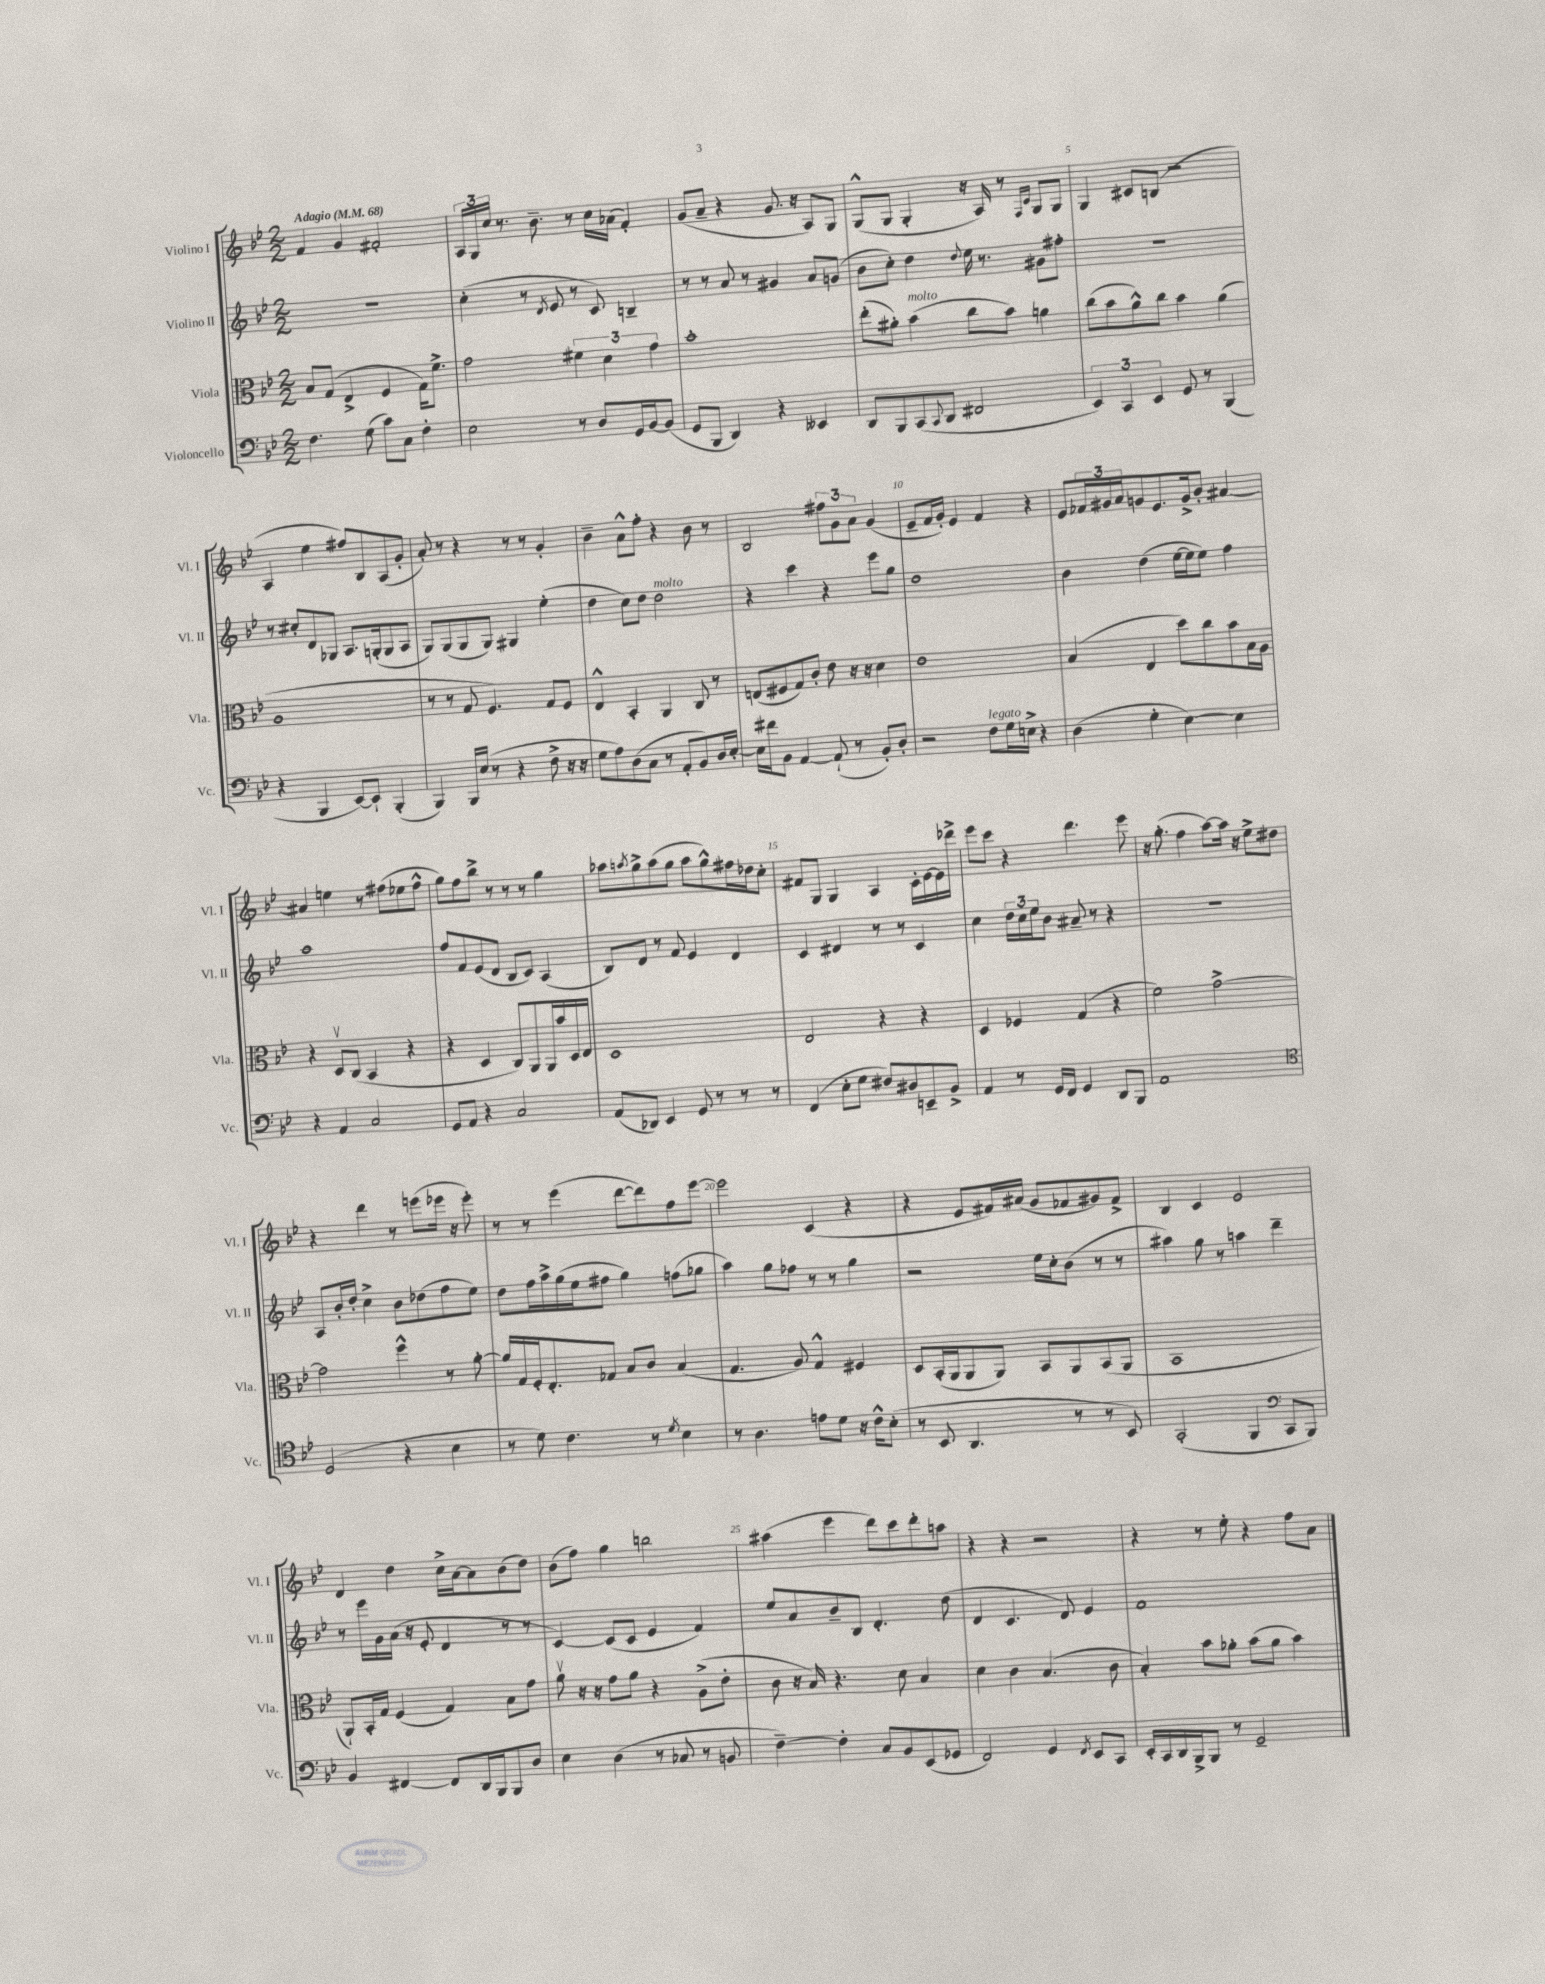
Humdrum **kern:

**kern	**kern	**kern	**kern
*staff4	*staff3	*staff2	*staff1
*clefF4	*clefC3	*clefG2	*clefG2
*k[b-e-]	*k[b-e-]	*k[b-e-]	*k[b-e-]
*M2/2	*M2/2	*M2/2	*M2/2
*MM68	*MM68	*MM68	*MM68
4.F	8B-	1r	4f
.	(8G	.	.
.	4E-^	.	4g
(8G	.	.	.
8c)	4F	.	2f#'
8C	.	.	.
4F'	16G)	.	.
.	8.f^	.	.
=	=	=	=
2E-	2g	(4cc'	24A
.	.	.	24G
.	.	.	24cc
.	.	.	8.r
.	.	8r	.
.	.	.	8.b-~
.	.	8qd	.
.	.	8e-	.
8r	6f#	8r	8r
8D	.	8c)	16cc
.	6d	.	.
.	.	.	(16a-
16GG	.	4B~	4f')
[16BB-	.	.	.
.	6g	.	.
(8BB-]	.	.	.
=	=	=	=
8GG	1b-'	8r	(8g
8BBB-	.	8r	8a~
4DD)	.	8a	4r
.	.	8r	.
4r	.	4g#	8.g
.	.	.	16r
4EE--	.	8a	8A)
.	.	(8g	8G
=	=	=	=
8DD	(8ee-'	8b-	(8G^^
8BBB-	8a#')	8cc')	8G
(8CC	(4b-	4dd	4G'
8qqCC	.	.	.
8DD	.	.	.
.	.	8qqdd	.
2FF#	8cc	16ee-	16r
.	.	8.r	16A)
.	8b-)	.	8r
.	.	.	16qqF
.	.	.	16qqc
.	4a	8g#	8G
.	.	8ff#'	8G
=	=	=	=
6EE-)	(8cc	1r	4G
.	8b-	.	.
6CC	.	.	.
.	8a^^)	.	8c#
6EE-	.	.	.
.	8cc	.	(8B
8GG	4b-	.	2r
8r	.	.	.
(4BBB-	(4a	.	.
=	=	=	=
4r	1A	8r	4A
.	.	8cc#'	.
4BBB-	.	8d	4ee-
.	.	8G-	.
[8EE-)	.	8.A	8ff#)
8EE-`]	.	.	8B-
.	.	(16G'	.
(4BBB-'	.	8G	(8A
.	.	8A	8g'
=	=	=	=
4BBB-)	8r	8G)	8a')
.	8r	(8G	8r
16BBB-	8G	8G	4r
(16E-	.	.	.
8r	4.F)	8G)	.
4r	.	4G#	8r
.	.	.	8r
8F^	8G	(4ee-'	4g'
16r	8F	.	.
16r	.	.	.
=	=	=	=
8G	4E-^^	4dd	4b-~
8A)	.	.	.
(8D	4BB-'	8cc)	8a^^
8C	.	8dd	8ff'
8r	4AA	2dd	4r
8AA'	.	.	.
8BB-)	8C	.	8b-
16D	8r	.	8r
[16E-'	.	.	.
=	=	=	=
16E-]	(8E	4r	2B-
16f#	.	.	.
8BB-	8F#	.	.
[4AA	8G)	4ccc	.
.	8c'	.	.
(8AA`]	8e-	4r	12ff#
.	.	.	12g
8r	16r	.	.
.	.	.	12a
.	16r	.	.
8BB-')	4d	8eee-	(4g
8D'	.	8gg	.
=	=	=	=
2r	1e-	1dd	8e-~
.	.	.	16f
.	.	.	16g')
.	.	.	4e-
8F	.	.	4f
16G	.	.	.
16E^	.	.	.
4r	.	.	4r
=	=	=	=
(4D	(4B-	4b-	8e-
.	.	.	24f-
.	.	.	24g#
.	.	.	24a
4G'	4E-	(4dd	8g
.	.	.	8.e-
[4E-)	8dd)	[16ee-	.
.	.	16ee-]	16g^
.	8cc	8ee-)	8b-'
4E-]	8b-	4ff	[4a#
.	16B-	.	.
.	16A	.	.
=	=	=	=
4r	4r	1aa	4a#]
4AA	8Dv	.	4ee
.	(8C	.	.
2C	4BB-	.	8r
.	.	.	(8ff#
.	4r	.	8ee-
.	.	.	8ff#^^
=	=	=	=
8GG	4r	8ff	8gg)
8AA	.	8f	8ff
4r	4D	(8e-	8bb-^
.	.	8d	8r
2C	8C)	8B-	8r
.	8AA	8c)	8r
.	16AA	(4A	4gg
.	16b-	.	.
.	16D	.	.
.	16E-	.	.
=	=	=	=
(8AA	1D	8B-)	8aa-
.	.	.	8qaa
8DD-)	.	8d	8gg^
4EE-	.	8r	(8aa
.	.	8f	8gg
8GG	.	4e-	8aa
8r	.	.	8gg^^)
8r	.	4d	16ff#
.	.	.	16dd-
8r	.	.	8cc'
=	=	=	=
(4FF	2E-	4c	8f#
.	.	.	8G
8E-'	.	4d#	4G
8G	.	.	.
8F#)	4r	8r	4A
8D#	.	8r	.
8EE~	4r	4c	16c'
.	.	.	[16e-
8BB-^	.	.	16e-]
.	.	.	16ddd-^
=	=	=	=
4AA	4D	4cc	8eee-
.	.	.	8ccc
8r	4F-	24dd	4r
.	.	24cc	.
.	.	24ee-	.
16GG	.	8b-	.
16FF	.	.	.
4GG	(4G	8a#~	4.ddd
.	.	8r	.
8DD	4r	4r	.
8BBB-	.	.	8eee-
=	=	=	=
1AA	2f)	1r	16r
.	.	.	(8.gg'
.	.	.	4ff
.	[2g^	.	[8aa)
.	.	.	16aa]
.	.	.	16r
.	.	.	8ee-^
.	.	.	8dd#
=	=	=	=
*clefC4	*	*	*
(2D	2g]	8A	4r
.	.	16b-'	.
.	.	16dd'	.
.	.	4cc^	4ddd
4r	4ff^^	8b-	8r
.	.	(8dd-	(8eee
4B-	8r	8ff	16eee-
.	.	.	16r
.	[8a'	8ee-)	8eee-')
=	=	=	=
8r	16a]	8dd	8r
.	16G	.	.
8d)	16F'	16ff	8r
.	8.E-'	16aa^	.
4.c	.	(16gg	(4eee-
.	.	16ee-	.
.	8G-	8ff#	.
.	8B-	4gg)	[8ddd
8r	8c	.	8ddd])
8qd	.	.	.
4B-	(4B-	(8ff	8ff
.	.	8gg-	[8eee-
=	=	=	=
8r	4.G	4aa)	2eee-]
4.A	.	.	.
.	.	8gg	.
.	8A)	8ff-	.
8e	4G^^	8r	(4c
8d	.	8r	.
16r	4F#	4gg	4r
16c^^	.	.	.
(8B-'	.	.	.
=	=	=	=
8r	8D	2r	4r
8BB-	(16BB-'	.	.
.	16AA	.	.
4.AA	8AA	.	8e-
.	8AA)	.	16f#)
.	.	.	(16a#
.	8BB-	16ee-	8g
.	.	16cc'	.
8r	8AA	(8b-	8f-
8r	(8BB-	8r	8g#)
8BB-)	8AA	8r	8f-^
=	=	=	=
(2GG'	1BB-	4aa#)	4B-
.	.	8gg	4c
.	.	8r	.
4FF	.	4aa	2e-
*clefF4	*	*	*
8CC	.	4ddd~	.
8BBB-)	.	.	.
=	=	=	=
4BB-	8AA`)	8r	4d
.	16BB-'	16eee-	.
.	16G	16g	.
[4FF#	(4F	(16a	4dd
.	.	16r	.
.	.	8e-'	.
8FF#]	4G)	4d	16cc^
.	.	.	[16a
16DD	.	.	8a]
16BBB-	.	.	.
8BBB-	8B-	8r	(8b-
8D	8g	8r	8dd)
=	=	=	=
4E-	8av	[4c)	(8b-
.	16r	.	8ff)
.	16r	.	.
(4D	8g	(8c]	4gg
.	8a	8c	.
8r	4r	4e-	2bb
8C-	.	.	.
8r	(8A^	4f)	.
8BB	8e-'	.	.
=	=	=	=
[4F~)	8c	8ee-	(4aa#
.	16r	8a	.
.	16B-)	.	.
4F']	4.r	8b-~	4eee-
.	.	8B-	.
8C	.	4.d'	8ddd)
8BB-	8d	.	8ccc
(8EE-	4B-	.	8ddd'
8GG-	.	(8dd	8aa
=	=	=	=
2FF)	4d	4d	4r
.	4c	4.c	4r
4GG	(4.B-	.	2r
.	.	8d)	.
8qFF	.	.	.
8EE-	.	4e-	.
8CC	8c	.	.
=	=	=	=
16EE-'	4B-')	1f	4r
16CC	.	.	.
16DD	.	.	.
16BBB-^	.	.	.
8BBB-	8b-	.	8r
8r	8a-'	.	8ee-'
2GG~	(8b-	.	4r
.	8a-	.	.
.	4b-)	.	8ff
.	.	.	8a
==	==	==	==
*-	*-	*-	*-
